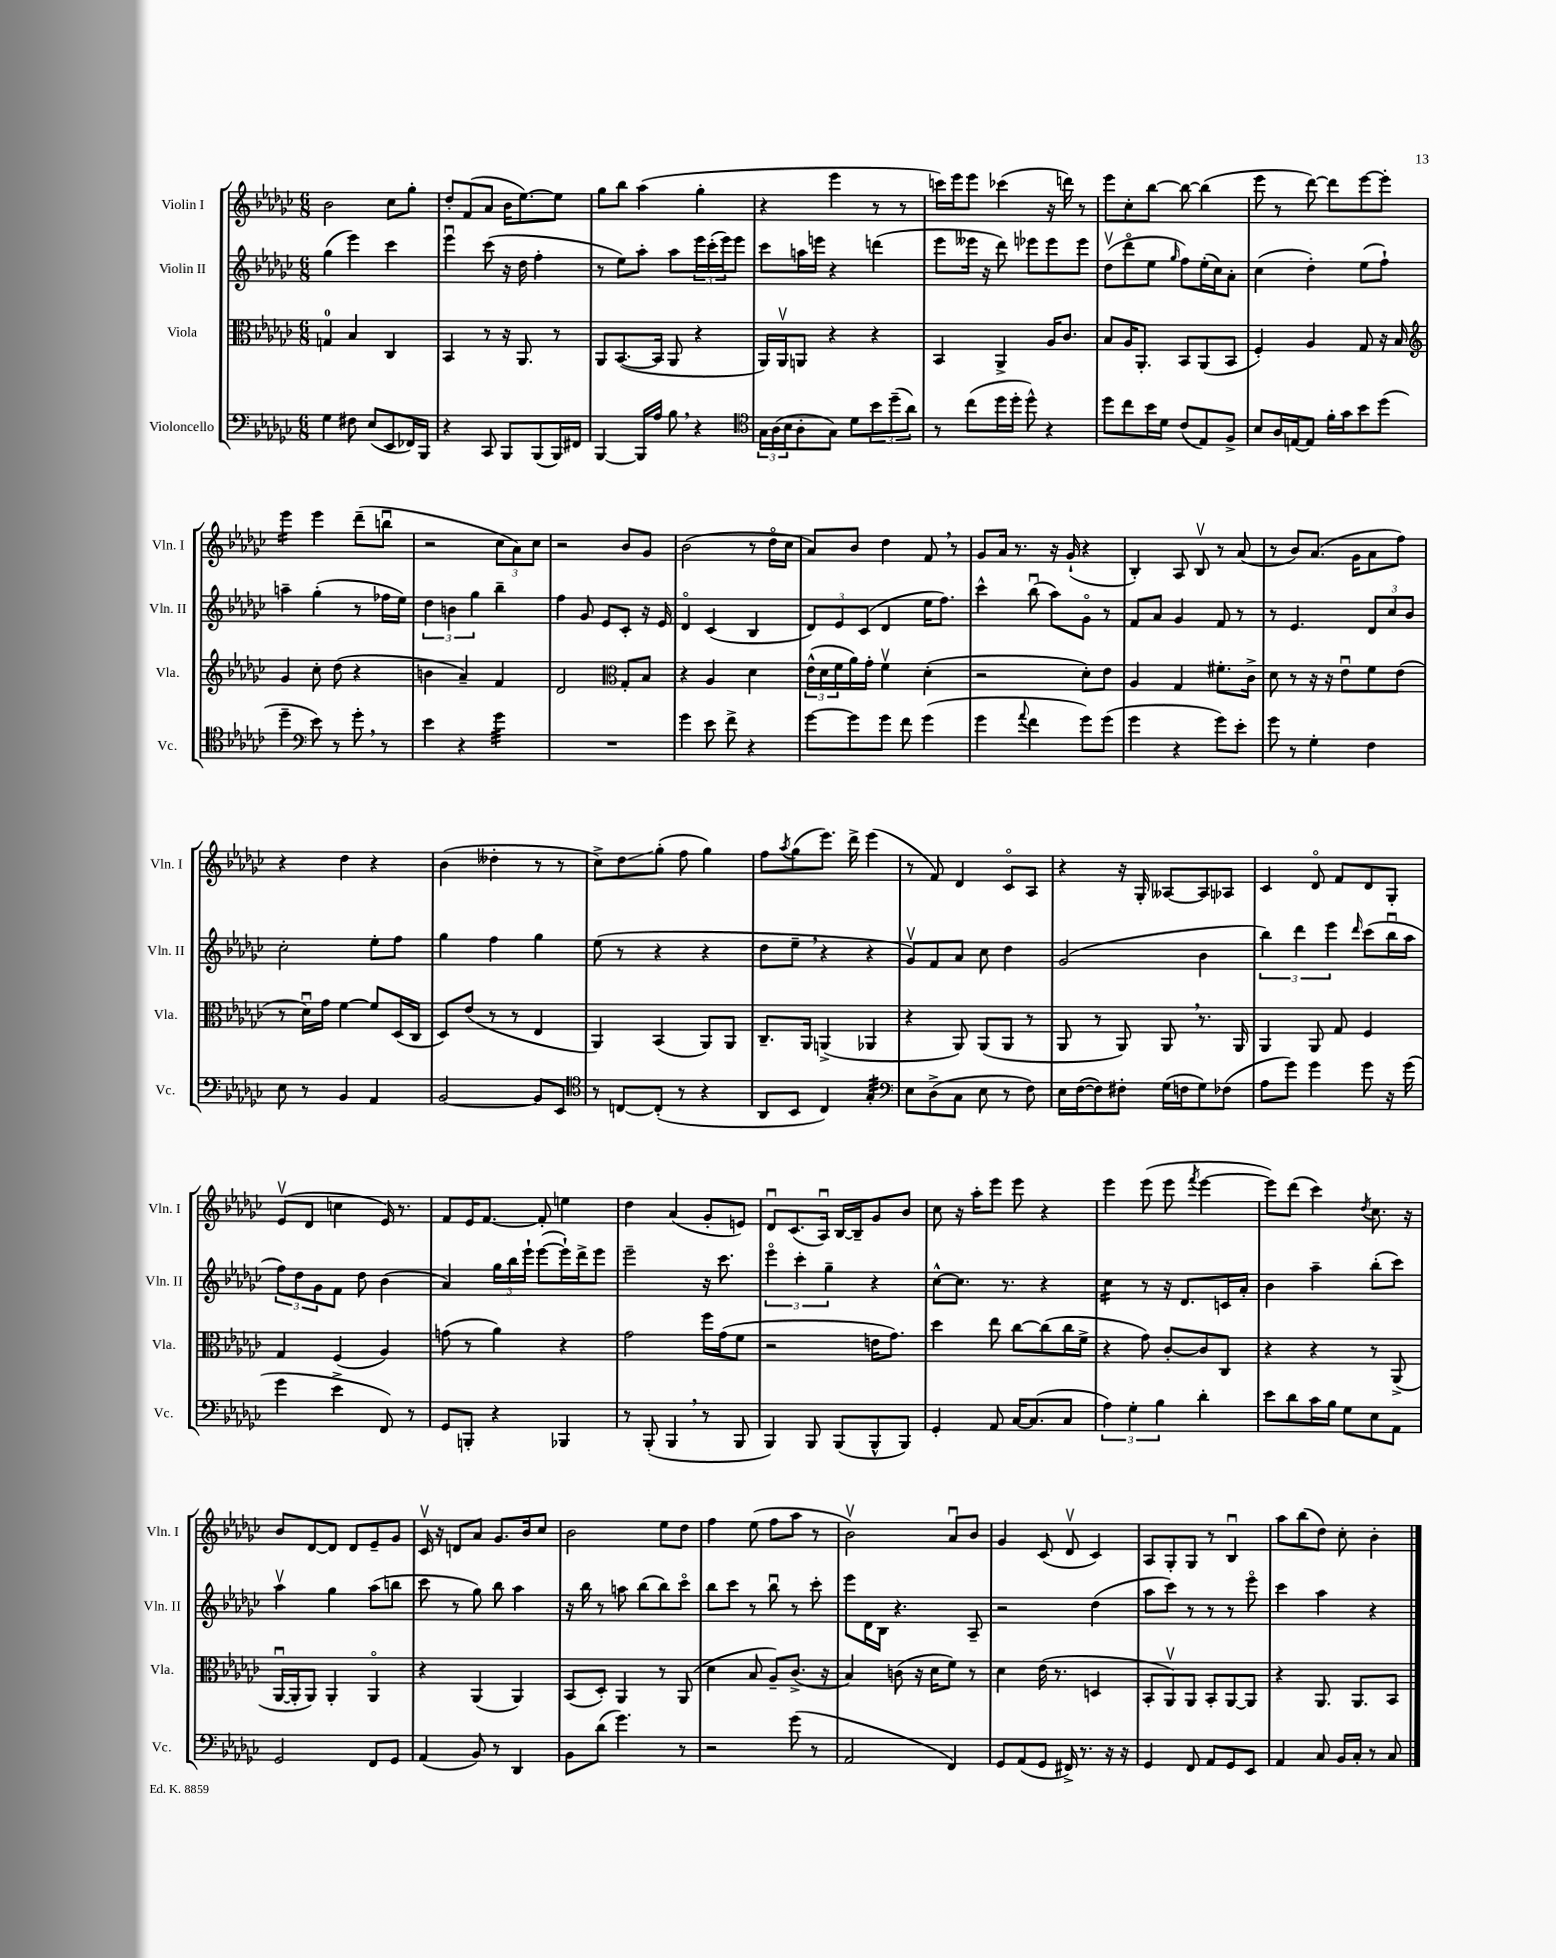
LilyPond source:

<<
\new StaffGroup <<
\new Staff = "s0" \with { instrumentName = "Violin I" shortInstrumentName = "Vln. I" } {
    \clef treble \key ges \major \numericTimeSignature \time 6/8
    bes'2 ces''8 ges''8-. |
    des''8-. f'8( aes'8 bes'16 ees''8.~) ees''8 |
    ges''8 bes''8 aes''4( ges''4-. |
    r4 ees'''4 r8 r8 |
    c'''16) ees'''16 ees'''8 ces'''4( r16 d'''16) r8 |
    ees'''8 ces''8-. bes''8~ bes''8~ bes''4( |
    ees'''8 r8 des'''8~) des'''8 ees'''8~ ees'''8-. |
    ees'''4:16 ees'''4 des'''8--( b''8\downbow |
    r2 \tuplet 3/2 { ces''8 aes'8) ces''8 } |
    r2 bes'8 ges'8 |
    bes'2( r8 des''16\flageolet ces''16 |
    aes'8) bes'8 des''4 f'8 \breathe r8 |
    ges'8 aes'16 r8. r16 ges'16-!( r4 |
    bes4-.) aes8 bes8\upbow r8 aes'8( |
    r8 bes'8) aes'8.( ges'16 aes'8 f''8) |
    r4 des''4 r4 |
    bes'4( deses''4-. r8 r8 |
    ces''8->) des''8\glissando ges''8-.( f''8 ges''4) |
    f''8 \acciaccatura { aes''8 } ges''8( ees'''8.) des'''16-> ees'''4( |
    r8 f'8) des'4 ces'8\flageolet aes8 |
    r4 r16 ges16-. aeses8~ aeses8 aes8 |
    ces'4 des'8\flageolet f'8 des'8 ges8-. |
    ees'8\upbow( des'8 c''4 ees'16) r8. |
    f'8 ees'16 f'8.~ f'8-. e''4 |
    des''4 aes'4( ges'8-. e'8) |
    des'8\downbow ces'8.( aes16\downbow) bes16~ bes16-- ges'8 bes'8 |
    ces''8 r16 aes''16-. ees'''8 ees'''8 r4 |
    ees'''4 ees'''8( ees'''8 \acciaccatura { f'''8 } ees'''4~ |
    ees'''8) des'''8( ces'''4) \acciaccatura { des''8 } ces''8. r16 |
    bes'8 des'8~ des'8 des'8 ees'8-- ges'8 |
    ces'16\upbow r16 d'8 aes'8 ges'8. bes'16 ces''8 |
    bes'2 ees''8 des''8 |
    f''4 ees''8( f''8 aes''8 r8 |
    bes'2\upbow) aes'8\downbow bes'8 |
    ges'4 ces'8( des'8\upbow ces'4) |
    aes8 ges8-. ges8 r8 bes4\downbow |
    aes''8 bes''8( des''8) ces''8-. bes'4-. \bar "|." |
}
\new Staff = "s1" \with { instrumentName = "Violin II" shortInstrumentName = "Vln. II" } {
    \clef treble \key ges \major \numericTimeSignature \time 6/8
    ges''4( ees'''4) ces'''4 |
    ees'''4\downbow ces'''8( r16 des''16 f''4-. |
    r8 ees''8) aes''8-. aes''8 \tuplet 3/2 { ees'''16 ces'''16-.( ees'''16) } ees'''8 |
    ces'''8 a''16 e'''16 r4 d'''4( |
    ees'''8 eeses'''16 r16 des'''8) ees'''8 ees'''8 ees'''8 |
    des''8\upbow( des'''8\flageolet ees''8 \grace { ges''16 } f''8) ees''16-.( ces''16) aes'8-. |
    ces''4( des''4-.) ees''8( f''8-!) |
    a''4-- ges''4-.( r8 fes''16 ees''16) |
    \tuplet 3/2 { des''4 b'4 ges''4 } bes''4-- |
    f''4 ges'8 ees'8 ces'8-. r16 ees'16 |
    des'4\flageolet ces'4( bes4 |
    \tuplet 3/2 { des'8) ees'8 ces'8( } des'4 ees''16 f''8.) |
    ces'''4-^ bes''8\downbow( aes''8) ges'8\flageolet r8 |
    f'8 aes'8 ges'4 f'8 r8 |
    r8 ees'4. \tuplet 3/2 { des'8 ces''8 bes'8 } |
    ces''2-. ees''8-. f''8 |
    ges''4 f''4 ges''4 |
    ees''8( r8 r4 r4 |
    des''8 ees''8-- \breathe r4 r4 |
    ges'8\upbow) f'8 aes'8 ces''8 des''4 |
    ges'2( bes'4 |
    \tuplet 3/2 { bes''4) des'''4 ees'''4 } \grace { des'''16 } ces'''8( bes''16\downbow aes''16 |
    \tuplet 3/2 { f''8) des''8 ges'8 } f'8 des''8 bes'4( |
    aes'4) \tuplet 3/2 { ges''16 bes''16 ees'''16-! } ees'''8~( ees'''16-!) des'''16-> ees'''8 |
    ees'''2-- r16 ces'''8. |
    \tuplet 3/2 { ees'''4\flageolet ces'''4-. ges''4-- } r4 |
    ces''8~-^ ces''8. r8. r4 |
    ces''4:16 r8 r16 des'8. c'16 aes'16-. |
    bes'4 aes''4-- bes''8-.( ces'''8) |
    aes''4\upbow ges''4 aes''8( b''8 |
    ces'''8 r8 ges''8) bes''8 aes''4 |
    r16 bes''16 r8 a''8 bes''8( bes''8) ces'''8\flageolet |
    bes''8 ces'''8 r8 bes''8\downbow r8 ces'''8-. |
    ees'''8 des'16 bes16 r4. aes8-- |
    r2 des''4( |
    aes''8 ces'''8) r8 r8 r8 ees'''8\flageolet |
    ces'''4 aes''4 r4 \bar "|." |
}
\new Staff = "s2" \with { instrumentName = "Viola" shortInstrumentName = "Vla." } {
    \clef alto \key ges \major \numericTimeSignature \time 6/8
    g4-0 bes4 ces4 |
    bes,4 r8 r16 aes,8. r8 |
    aes,8 bes,8.~( bes,16 aes,8 r4 |
    aes,16) aes,16\upbow a,8 r4 r4 |
    bes,4 aes,4-> aes16 ces'8. |
    bes8 aes16 aes,8.-. bes,8 aes,8( bes,8 |
    f4-.) aes4 ges8 r16 bes16 |
    \clef treble ges'4 ces''8-. des''8( r4 |
    b'4 aes'4--) f'4 |
    des'2 \clef alto ges8-. bes8 |
    r4 aes4 des'4 |
    \tuplet 3/2 { ees'16-^( des'16 f'16 } aes'16) ges'16-. f'4\upbow des'4-.( |
    r2 des'8-.) ees'8 |
    aes4 ges4 fis'8.-. ces'16-> |
    des'8 r8 r16 r16 ees'8\downbow f'8 ees'8( |
    r8 des'16\downbow) ges'16 f'4~ f'8 des16( ces16 |
    des8) ees'8( r8 r8 ees4 |
    aes,4) bes,4( aes,8) aes,8 |
    ces8.-- aes,16 a,4->( aes,4 |
    r4 aes,8) aes,8( aes,8 r8 |
    aes,8 r8 aes,8) aes,8 \breathe r8. aes,16 |
    aes,4 aes,8 ges8 f4 |
    ges4 f4( aes4) |
    g'8( r8 aes'4) r4 |
    ges'2 f''16 ges'16( f'8 |
    r2 e'16 ges'8.) |
    des''4 ees''8 ces''8~ ces''8( ces''16 f'16-> |
    r4 ges'8) ces'8~-. ces'8 ces8 |
    r4 r4 r8 aes,8->( |
    aes,16~\downbow aes,16-. aes,8) aes,4-. aes,4\flageolet |
    r4 aes,4( aes,4) |
    bes,8( des8-.) aes,4 r8 aes,8( |
    des'4 bes8 aes8--) ces'8.->( r16 |
    bes4) c'8( r16 des'16 f'8) r8 |
    des'4 ees'16( r8. d4 |
    bes,8-. aes,8\upbow) aes,8 bes,8-. aes,8~ aes,8 |
    r4 aes,8. aes,8. bes,8 \bar "|." |
}
\new Staff = "s3" \with { instrumentName = "Violoncello" shortInstrumentName = "Vc." } {
    \clef bass \key ges \major \numericTimeSignature \time 6/8
    ges4 fis8 ees8( ees,8 fes,16) bes,,16 |
    r4 ces,8 bes,,8 bes,,8( bes,,16) fis,16 |
    bes,,4~ bes,,16 aes16 bes8 \breathe r4 |
    \clef tenor \tuplet 3/2 { ges16 aes16( bes16 } aes8-. ges8) des'8 \tuplet 3/2 { bes'8 des''8--( aes'8) } |
    r8 ces''8( des''16 des''16-. des''8-^) r4 |
    des''8 ces''8 bes'16 des'16 ces'8( ees8) f8-> |
    bes8 aes16 e16~ e8 f'16-. ges'16 bes'8 des''8( |
    des''4-- \clef bass ees'8) r8 ges'8-. \breathe r8 |
    ees'4 r4 ges'4:32 |
    R2. |
    ges'4 ees'8 f'8-> r4 |
    ges'8~ ges'8 ges'8 f'8 ges'4( |
    ges'4 \appoggiatura { aes'8 } f'4 ges'8) ges'8( |
    ges'4 r4 ges'8) ees'8-. |
    ges'8 r8 ges4-. f4 |
    ees8 r8 bes,4 aes,4 |
    bes,2~ bes,8 ees,8 |
    \clef tenor r8 c8~ c8-.( r8 r4 |
    aes,8 bes,8 ces4) ges4:32-. |
    \clef bass ees8 des8->( ces8 ees8 r8 f8) |
    ees16 f16~( f8) fis8-. ges16( f16 ges8) fes8( |
    aes8 ges'8) ges'4 ges'8 r16 ges'16( |
    ges'4 ees'4-> f,8) r8 |
    ges,8 b,,8-. r4 bes,,4 |
    r8 bes,,8-.( bes,,4 \breathe r8 bes,,8 |
    bes,,4) bes,,8 bes,,8( bes,,8-^ bes,,8) |
    ges,4-. aes,8 ces16~ ces8.( ces8 |
    \tuplet 3/2 { aes4) ges4-. bes4 } des'4-. |
    ees'8 des'8 ces'16 bes16 ges8 ees8 aes,8 |
    ges,2 f,8 ges,8 |
    aes,4( bes,8) r8 des,4 |
    bes,8 des'8( ges'4.) r8 |
    r2 ges'8( r8 |
    aes,2 f,4) |
    ges,8 aes,8( ges,8 fis,16->) r8. r16 r16 |
    ges,4 f,8 aes,8 ges,8 ees,8 |
    aes,4 ces8 bes,16 ces16-. r8 ces8 \bar "|." |
}
>>
>>
\layout { \context { \Score \remove "Bar_number_engraver" } }
